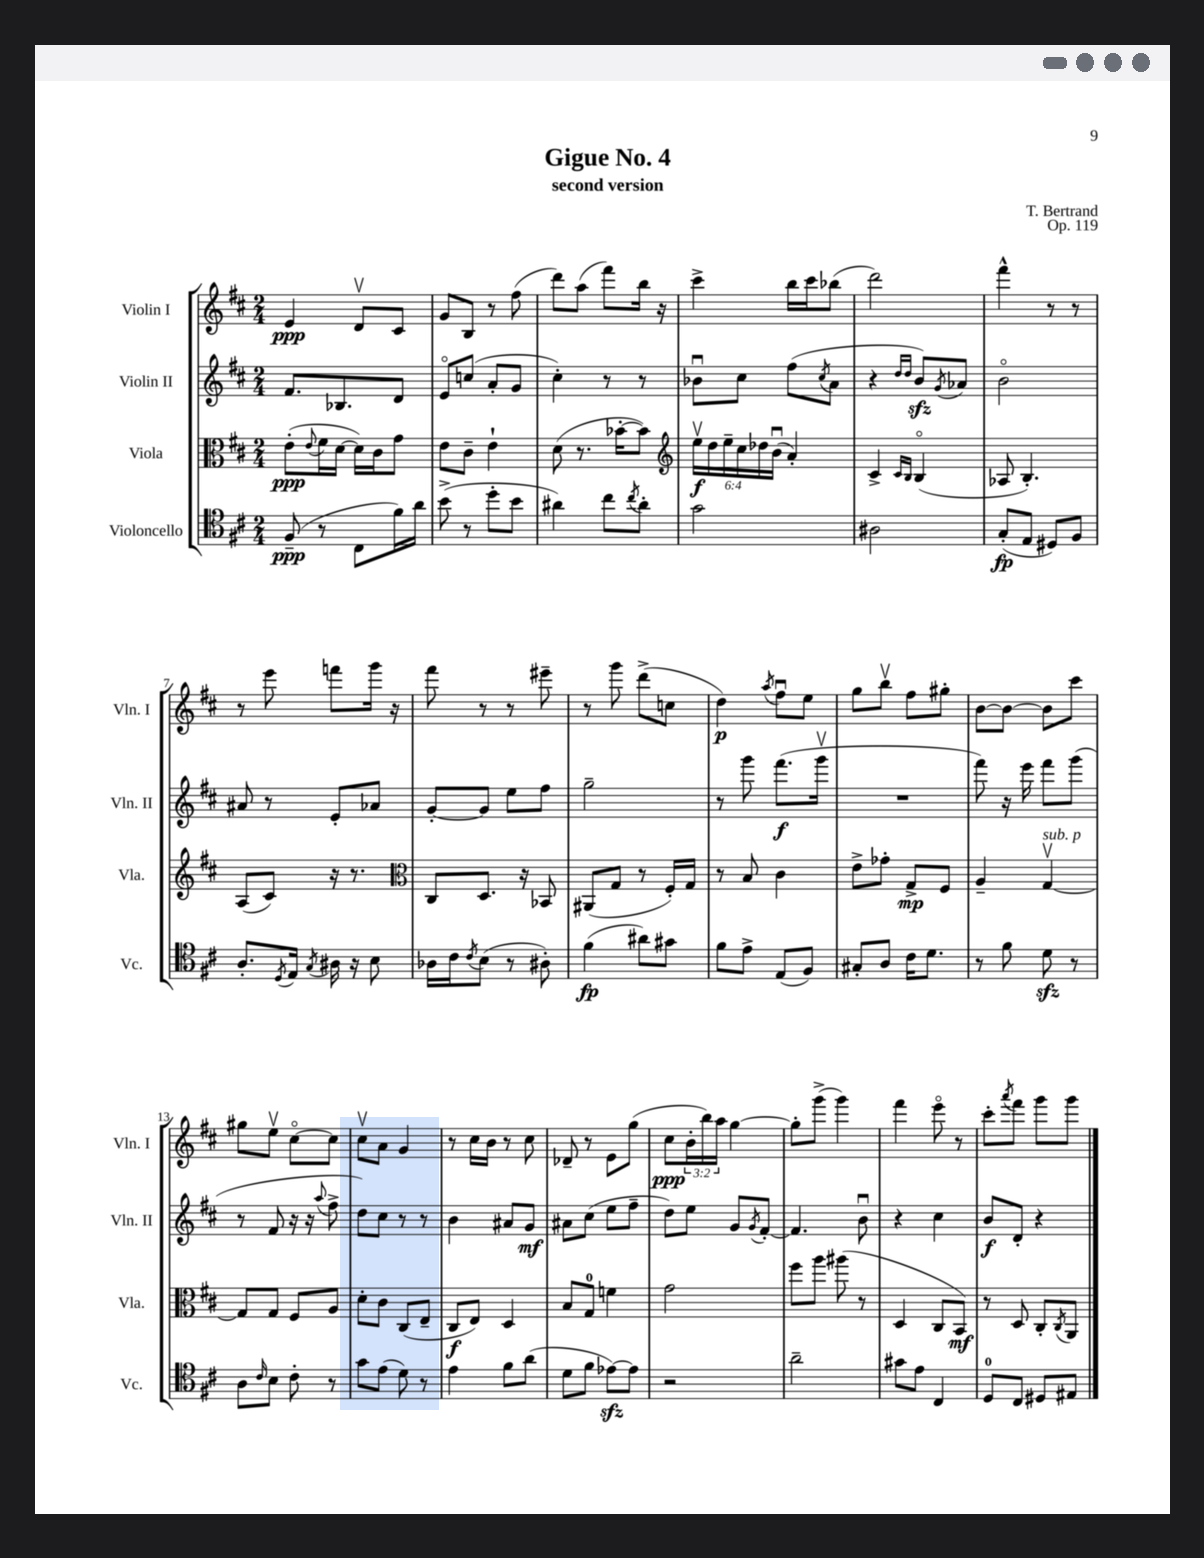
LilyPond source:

\header { title = "Gigue No. 4" composer = "T. Bertrand" subtitle = "second version" opus = "Op. 119" }
<<
\new StaffGroup <<
\new Staff = "s0" \with { instrumentName = "Violin I" shortInstrumentName = "Vln. I" } {
    \clef treble \key d \major \numericTimeSignature \time 2/4 \override Staff.TupletNumber.text = #tuplet-number::calc-fraction-text
    e'4\ppp d'8\upbow cis'8 |
    g'8 b8 r8 fis''8( |
    d'''8) a''8( fis'''8) b''16 r16 |
    cis'''4-> b''16 cis'''16 bes''8( |
    d'''2) |
    fis'''4-^ r8 r8 |
    r8 e'''8 f'''8 g'''16 r16 |
    fis'''8 r8 r8 eis'''8-- |
    r8 g'''8 d'''8->( c''8 |
    d''4\p) \acciaccatura { a''8 } fis''8\downbow e''8 |
    g''8 b''8\upbow fis''8 gis''8-. |
    b'8~ b'8~ b'8 cis'''8 |
    gis''8 e''8\upbow cis''8~\flageolet cis''8 |
    cis''8\upbow a'8 g'4 |
    r8 cis''16 b'16 r8 cis''8 |
    des'8-- r8 e'8 g''8( |
    cis''8\ppp \tuplet 3/2 { b'16-. b''16) a''16 } g''4~ |
    g''8-. g'''8->( g'''4) |
    fis'''4 e'''8\flageolet r8 |
    cis'''8-. \acciaccatura { a'''8 } fis'''8 g'''8 g'''8 \bar "|." |
}
\new Staff = "s1" \with { instrumentName = "Violin II" shortInstrumentName = "Vln. II" } {
    \clef treble \key d \major \numericTimeSignature \time 2/4
    fis'8. bes8. d'8 |
    e'8\flageolet c''8( a'8-. g'8 |
    cis''4-.) r8 r8 |
    bes'8\downbow cis''8 fis''8( \acciaccatura { cis''8 } a'8 |
    r4 \grace { d''16 d''16 } b'8\sfz) \acciaccatura { g'8 } aes'8 |
    b'2\flageolet |
    ais'8 r8 e'8-. aes'8 |
    g'8~-. g'8 e''8 fis''8 |
    g''2-- |
    r8 g'''8 fis'''8.\f( g'''16\upbow |
    R2 |
    fis'''8) r16 e'''16 fis'''8 g'''8( |
    r8 fis'8 r16 r16 \appoggiatura { a''8 } fis''8-> |
    d''8) cis''8 r8 r8 |
    b'4 ais'8 g'8\mf |
    ais'8 cis''8( e''8 fis''8-- |
    d''8) e''8 g'8 \acciaccatura { g'8 } fis'8~-. |
    fis'4. b'8\downbow |
    r4 cis''4 |
    b'8\f d'8-. r4 \bar "|." |
}
\new Staff = "s2" \with { instrumentName = "Viola" shortInstrumentName = "Vla." } {
    \clef alto \key d \major \numericTimeSignature \time 2/4 \override Staff.TupletNumber.text = #tuplet-number::calc-fraction-text
    e'8-.\ppp( \appoggiatura { e'8 } fis'16 d'16~ d'16) cis'16 g'8 |
    e'8 cis'8-- e'4-! |
    d'8( r8. bes'16~-. bes'8) |
    \clef treble \tuplet 6/4 { e''16\upbow\f d''16 e''16-- cis''16 des''16 b'16\downbow( } a'4-.) |
    cis'4-> \grace { cis'16 b16 } b4\flageolet( |
    aes8 b4.-.) |
    a8( cis'8) r16 r8. |
    \clef alto cis8 d8. r16 bes,8 |
    ais,8( g8 r8 fis16-.) g16 |
    r8 b8 cis'4 |
    e'8-> ges'8-. g8->\mp fis8 |
    a4-- g4~\upbow^\markup { \italic "sub. p" } |
    g8 g8 fis8 a8 |
    d'8-. cis'8 cis8( e8-- |
    cis8\f e8) d4 |
    b8 g8-0 f'4 |
    g'2 |
    fis''8 a''8 ais''8( r8 |
    d4 cis8 b,8\mf) |
    r8 d8 cis8-. \acciaccatura { cis8 } a,8 \bar "|." |
}
\new Staff = "s3" \with { instrumentName = "Violoncello" shortInstrumentName = "Vc." } {
    \clef tenor \key d \major \numericTimeSignature \time 2/4
    fis8--\ppp( r8 cis8 fis'16) a'16 |
    b'8->( r8 d''8-. b'8 |
    ais'4) cis''8 \acciaccatura { cis''8 } ais'8-. |
    g'2 |
    ais2 |
    g8-.\fp( e8 dis8) fis8 |
    a8.-. \acciaccatura { d8 } e16 \acciaccatura { g8 } ais16 r16 b8 |
    aes16 cis'16 \acciaccatura { cis'8 } b8( r8 ais8-.) |
    fis'4\fp( ais'8) gis'8 |
    fis'8 e'8-> e8( fis8) |
    gis8-. a8 cis'16 d'8. |
    r8 fis'8 d'8\sfz r8 |
    a8 \grace { cis'16 } b8 cis'8-. r8 |
    g'8 e'8( d'8) r8 |
    e'4 fis'8 a'8( |
    d'8 fis'8 ees'8~\sfz) ees'8 |
    r2 |
    a'2-- |
    gis'8 e'8 cis4 |
    d8-0 cis8 dis8 eis8 \bar "|." |
}
>>
>>
